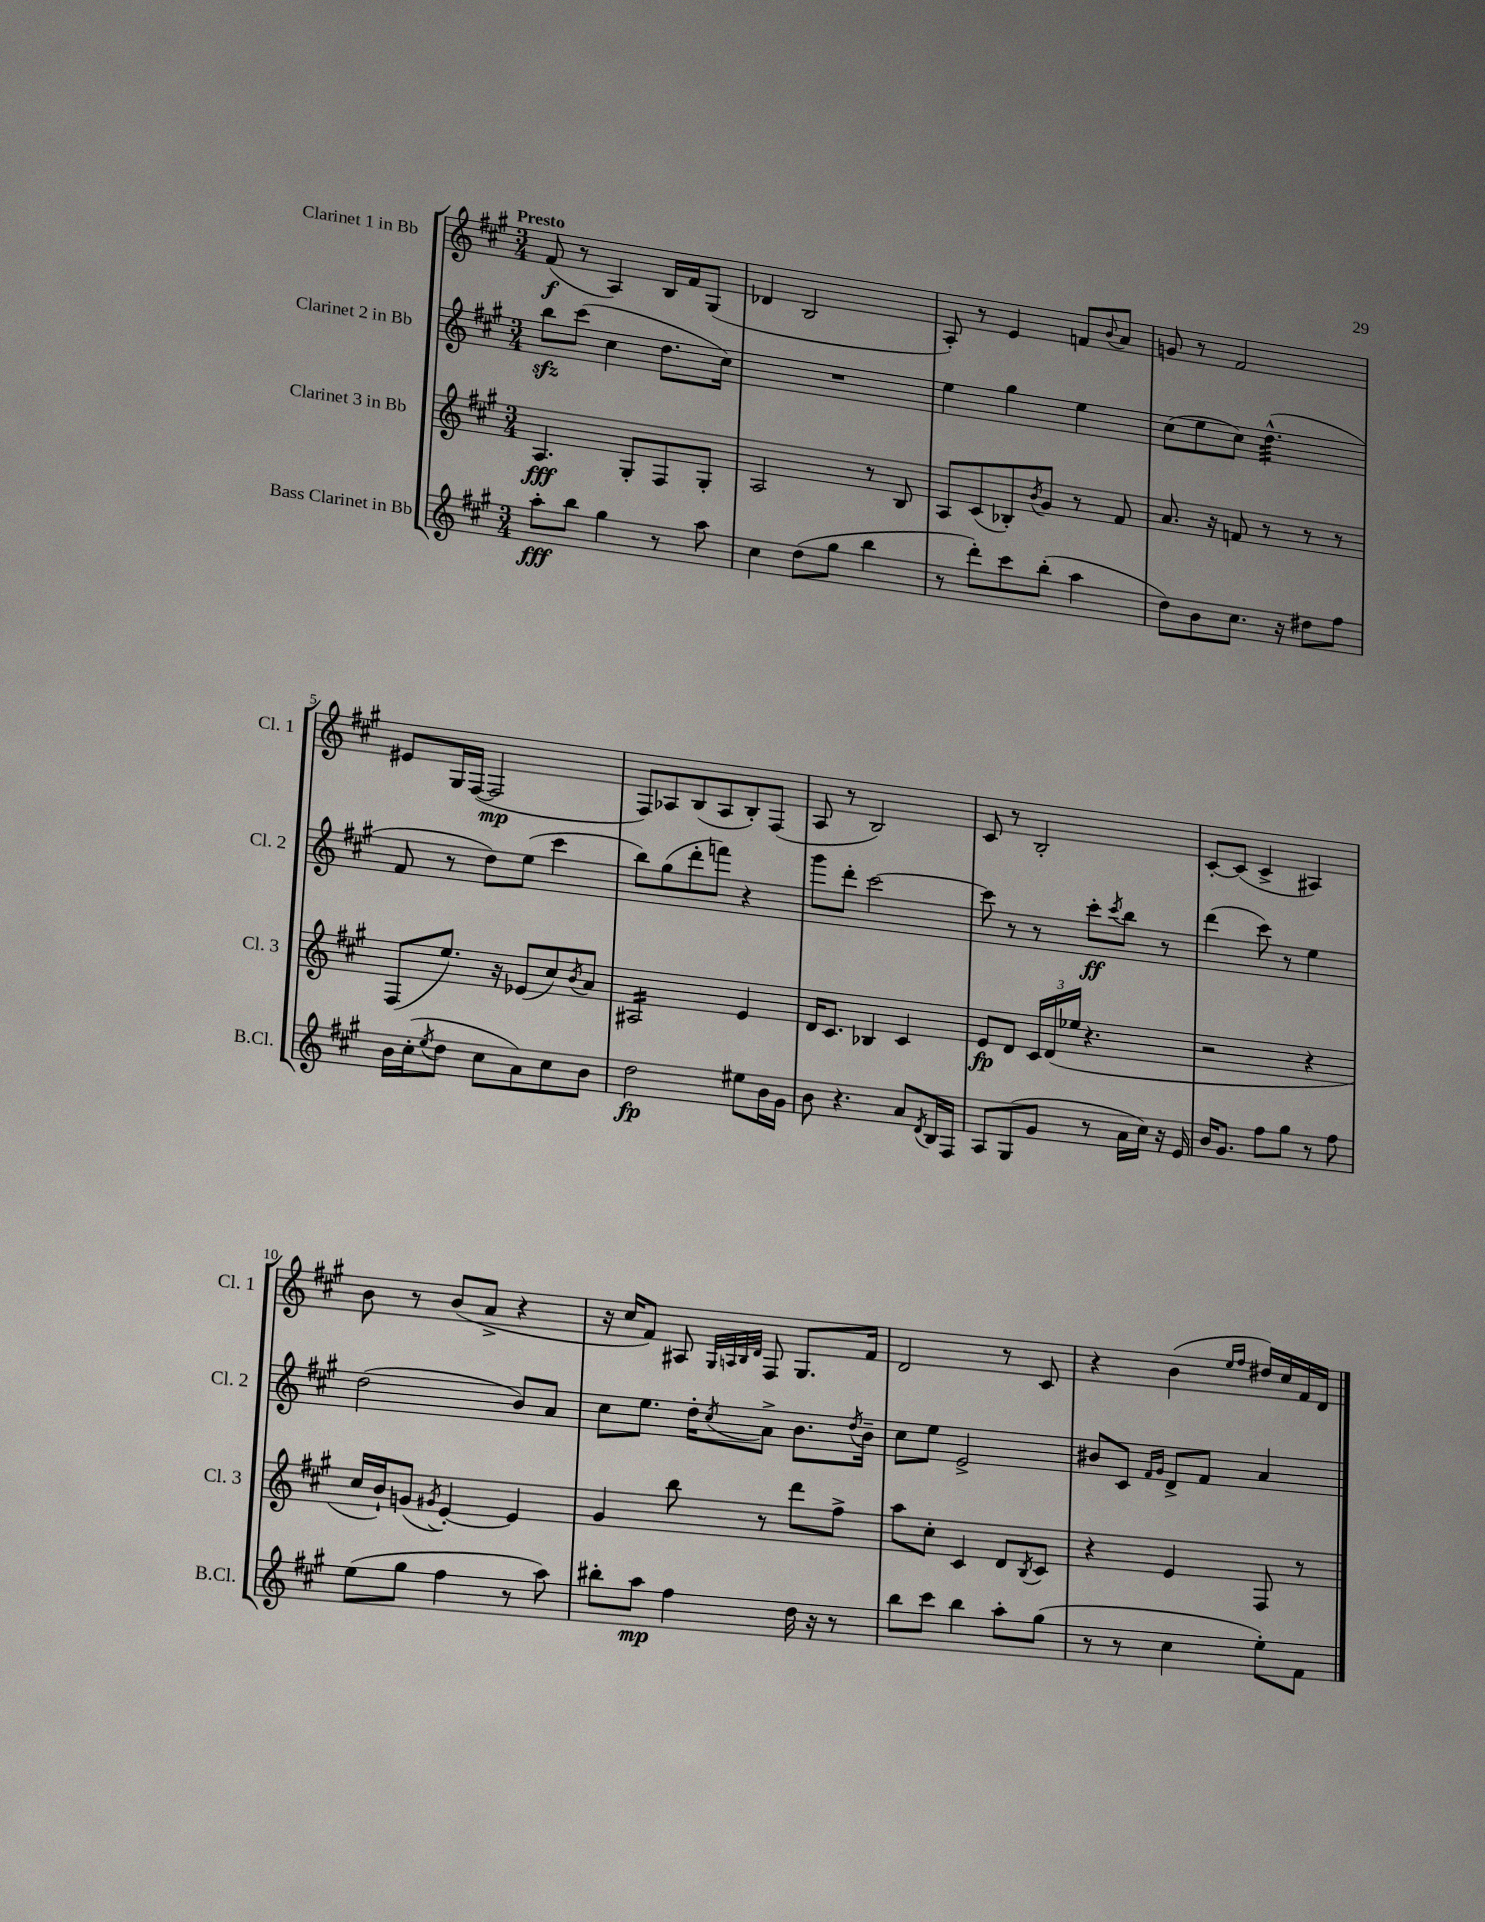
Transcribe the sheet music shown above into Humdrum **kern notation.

**kern	**kern	**kern	**kern
*staff4	*staff3	*staff2	*staff1
*clefG2	*clefG2	*clefG2	*clefG2
*k[f#c#g#]	*k[f#c#g#]	*k[f#c#g#]	*k[f#c#g#]
*M3/4	*M3/4	*M3/4	*M3/4
8aa'	4.A	8bb	(8f#
8bb	.	(8ccc#	8r
4gg#	.	4cc#	4A)
.	8G#'	.	.
8r	8F#	8.dd	16B
.	.	.	16f#
8aa	8G#'	.	(8G#
.	.	16cc#)	.
=	=	=	=
4cc#	2A	2.r	4d-
(8dd	.	.	2B
8gg#	.	.	.
4bb	8r	.	.
.	8B	.	.
=	=	=	=
8r	8A	4ee	8A')
8ddd')	(8c#	.	8r
8ccc#	8B-')	4gg#	4e
.	8qb	.	.
(8bb'	8g#	.	.
4aa	8r	4ee	8f
.	.	.	8qqb
.	8f#	.	8a
=	=	=	=
8dd)	8.a	(8cc#	8g
8b	.	8ee	8r
.	16r	.	.
8.cc#	8f	8cc#)	2f#
.	8r	(4.dd^^	.
16r	.	.	.
8dd#	8r	.	.
8ff#	8r	.	.
=	=	=	=
16b	(8F#	8f#	8e#
(16cc#'	.	.	.
8qee	.	.	.
8dd	8.ee)	8r	16G#
.	.	.	([16F#
8cc#	.	8dd)	2F#]
.	16r	.	.
8a)	(8e-	(8ee	.
8cc#	8cc#)	4ccc#	.
.	8qb	.	.
8b	8a	.	.
=	=	=	=
2dd	2A#	8bb)	8F#)
.	.	(8gg#	8A-
.	.	8ddd'	(8B
.	.	8fff)	8A-
8ee#	4e	4r	8B')
16b	.	.	(8F#
16g#	.	.	.
=	=	=	=
8b	16d	8ggg#	8A
.	8.c#	.	.
4.r	.	8ddd'	8r
.	4B-	[2ccc#	2B)
8a	4c#	.	.
8qd	.	.	.
16B	.	.	.
16F#	.	.	.
=	=	=	=
8A	8e	8ccc#]	8c#
(8G#	8d	8r	8r
8g#	24c#	8r	2B'
.	(24d	.	.
.	24ee-	.	.
8r	4.r	8ccc#'	.
.	.	8qccc#	.
16a	.	8bb	.
16cc#)	.	.	.
16r	.	8r	.
16e	.	.	.
=	=	=	=
16b	2r	(4ddd	[8c#'
8.g#	.	.	.
.	.	.	(8c#]
8ff#	.	8ccc#)	4c#^
8gg#	.	8r	.
8r	4r	4ee	4A#)
8ff#	.	.	.
=	=	=	=
(8ee	16cc#	(2dd	8b
.	16b`)	.	.
8gg#	(8g	.	8r
.	8qg#	.	.
4ff#	[4e')	.	(8b
.	.	.	8a^
8r	4e]	8b)	4r
8aa)	.	8a	.
=	=	=	=
8bb#'	4g#	8cc#	16r
.	.	.	16cc#
8aa	.	8.ee	8f#)
4ff#	8bb	.	8A#
.	.	16dd'	.
.	.	.	32qqG#
.	.	.	32qqA
.	.	.	32qqB
.	.	8qcc#	32qqd
.	8r	8a^	8F#
16dd	8ddd	8.b	8.G#
16r	.	.	.
8r	8ff#^	.	.
.	.	8qdd	.
.	.	16b~	16f#
=	=	=	=
8bb	8aa	8cc#	2d
8ccc#	8cc#'	8ee	.
4bb	4c#	2e^	.
8aa'	8d	.	8r
.	8qB	.	.
(8gg#	8c#	.	8c#
=	=	=	=
8r	4r	8b#	4r
8r	.	8c#	.
.	.	16qqf#	.
.	.	16qqg#	.
4cc#	4e	8d^	(4b
.	.	8f#	.
.	.	.	16qqee
.	.	.	16qqff#
8ee')	8F#	4a	16dd#)
.	.	.	16cc#
8f#	8r	.	16f#
.	.	.	16d
==	==	==	==
*-	*-	*-	*-
